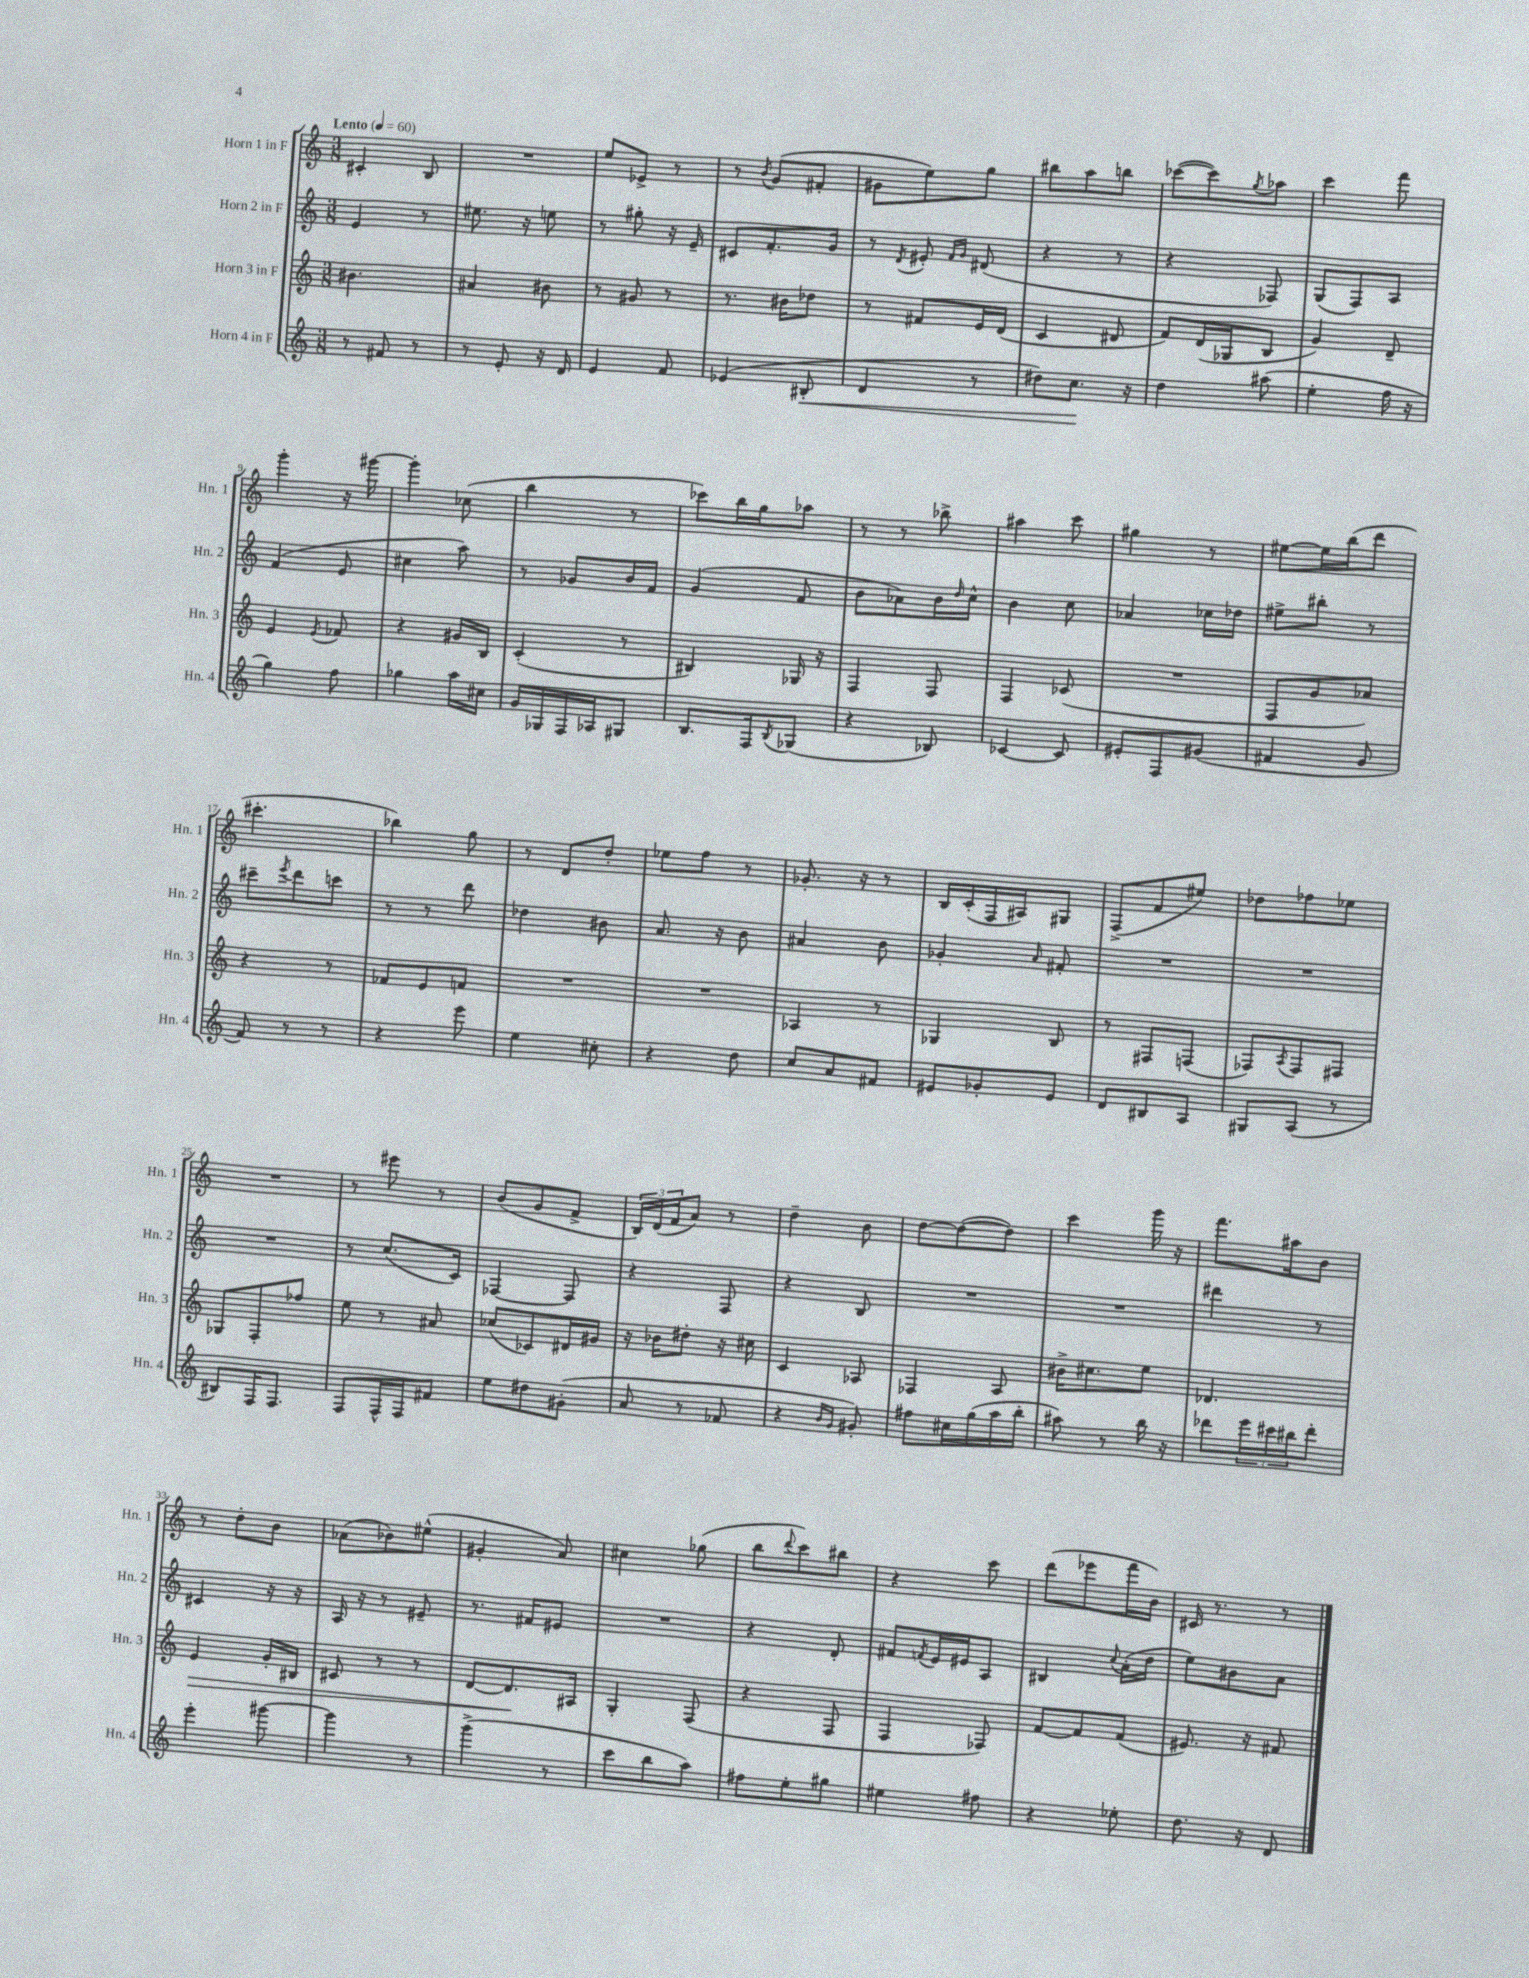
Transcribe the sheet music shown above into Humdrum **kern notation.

**kern	**dynam	**kern	**dynam	**kern	**kern
*part4	*part4	*part3	*part3	*part2	*part1
*staff4	*staff4	*staff3	*staff3	*staff2	*staff1
*I"Horn 4 in F	*	*I"Horn 3 in F	*	*I"Horn 2 in F	*I"Horn 1 in F
*I'Hn. 4	*	*I'Hn. 3	*	*I'Hn. 2	*I'Hn. 1
*clefG2	*	*clefG2	*	*clefG2	*clefG2
*k[]	*	*k[]	*	*k[]	*k[]
*M3/8	*	*M3/8	*	*M3/8	*M3/8
*MM60	*	*MM60	*	*MM60	*MM60
=1	=1	=1	=1	=1	=1
!	!	!	!	!	!LO:TX:a:B:t=Lento
8r	.	4.b#X\	.	4e/	4c#X'/
8f#X/	.	.	.	.	.
8r	.	.	.	8r	8B/
=2	=2	=2	=2	=2	=2
8r	.	4a#X/	.	8.ee#X\	4.r
8e'/	.	.	.	.	.
.	.	.	.	16r	.
16r	.	8b#X\	.	8een\	.
16d/	.	.	.	.	.
=3	=3	=3	=3	=3	=3
4e/	.	8r	.	8r	8ee/L
.	.	8g#X/	.	8gg#X'\	8e-X^/J
8f/	.	8r	.	16r	8r
.	.	.	.	16e~/	.
=4	=4	=4	=4	=4	=4
(4e-X/	.	8.r	.	8c#X/L	8r
.	.	.	.	.	8qb/
.	.	.	.	8.f'/	(8g/L
.	.	16b#X\KL	.	.	.
!	!LO:HP:b	!	!	!	!
8B#X'/	<	8dd-X\J	.	.	8f#X'/J
.	.	.	.	16g/Jk	.
=5	=5	=5	=5	=5	=5
4d/	.	8r	.	8r	8g#X\L
.	.	.	.	8qd/	.
.	.	8f#X/L	.	8e#X'/	8ee\)
.	.	.	.	16qqf/LL	.
.	.	.	.	16qqg/JJ	.
8r	.	16e/L	.	(8d#X/	8gg\J
.	.	(16d/JJ	.	.	.
=6	=6	=6	=6	=6	=6
8dd#X\L)	.	4c/	.	4r	8bb#X\L
8.cc\J	.	.	.	.	8aa\
.	.	8d#X/	.	8r	8bbn\J
16r	[	.	.	.	.
=7	=7	=7	=7	=7	=7
4dd\	.	8f/L)	.	4r	([8ccc-X\L
.	.	(16d/L	.	.	8ccc-\])
.	.	16G-X/J	.	.	.
.	.	.	.	.	8qgg/
(8aa#X\	.	8B/J	.	8F-X/)	8aa-X\J
=8	=8	=8	=8	=8	=8
4ee'\	.	4g/)	.	(8G/L	4ccc\
.	.	.	.	8F/)	.
16ff\	.	8d~/	.	8A/J	8fff\
16r	.	.	.	.	.
!!LO:LB:g=z
=9	=9	=9	=9	=9	=9
4gg\)	.	4e/	.	(4f/	4ggg'\
.	.	8qe/	.	.	.
8ff\	.	8f-X/	.	8e/	16r
.	.	.	.	.	[16ggg#X\
=10	=10	=10	=10	=10	=10
4gg-X\	.	4r	.	4cc#X\	4ggg#'\]
16aa\LL	.	16g#X/LL	.	8aa\)	(8cc-X\
16cc#X\JJ	.	16B/JJ	.	.	.
=11	=11	=11	=11	=11	=11
16g/LL	.	(4c'/	.	8r	4bb\
16G-X/	.	.	.	.	.
16F/	.	.	.	8g-X/L	.
16A-X/J	.	.	.	.	.
8G#X/J	.	8r	.	16b/L	8r
.	.	.	.	16f/JJ	.
=12	=12	=12	=12	=12	=12
8.B/L	.	4B#X/)	.	(4g/	8ccc-X\L)
.	.	.	.	.	16bb\L
16F/k	.	.	.	.	16gg\J
8qB/	.	.	.	.	.
(8G-X/J	.	16G-X/	.	8f/	8aa-X\J
.	.	16r	.	.	.
=13	=13	=13	=13	=13	=13
4r	.	4F/	.	8b\L	8r
.	.	.	.	8a-X\)	8r
8B-X/)	.	8F/	.	16b\L	8bb-X^\
.	.	.	.	16qqdd/	.
.	.	.	.	16cc^^\JJ	.
=14	=14	=14	=14	=14	=14
[4c-X/	.	4F/	.	4b\	4aa#X\
8c-/]	.	(8c-X/	.	8cc\	8ccc\
=15	=15	=15	=15	=15	=15
8e#X'/L	.	4.r	.	4a-X/	4gg#X\
8F/	.	.	.	.	.
(8g#X/J	.	.	.	16cc-X\LL	8r
.	.	.	.	16dd-X\JJ	.
=16	=16	=16	=16	=16	=16
4f#X/	.	8F/L	.	8ee#X^\L	[8ee#X\L
.	.	8g/	.	8bb#X'\J	16ee#\L]
.	.	.	.	.	(16bb\J
8g/	.	8a-X/J)	.	8r	8ddd\J
!!LO:LB:g=z
=17	=17	=17	=17	=17	=17
8f/)	.	4r	.	8ccc#X~\L	4.ccc#X'\
.	.	.	.	8qeee/	.
8r	.	.	.	8ddd\	.
8r	.	8r	.	8cccn\J	.
=18	=18	=18	=18	=18	=18
4r	.	8f-X/L	.	8r	4bb-X\)
.	.	8e/	.	8r	.
8eee\	.	8fn/J	.	8ddd\	8gg\
=19	=19	=19	=19	=19	=19
4ee\	.	4.r	.	4dd-X\	8r
.	.	.	.	.	8d/L
8cc#X'\	.	.	.	8b#X\	8dd'/J
=20	=20	=20	=20	=20	=20
4r	.	4.r	.	8.a/	8ee-X\L
.	.	.	.	.	8ff\J
.	.	.	.	16r	.
8dd\	.	.	.	8b\	8r
=21	=21	=21	=21	=21	=21
8cc/L	.	4A-X/	.	4a#X/	8.g-X'/
8a/	.	.	.	.	.
.	.	.	.	.	16r
8f#X/J	.	8r	.	8b\	8r
=22	=22	=22	=22	=22	=22
8e#X/L	.	4G-X/	.	4g-X'/	16B/LL
.	.	.	.	.	(16c'/
8g-X'/	.	.	.	.	16F/
.	.	.	.	.	16A#X/J)
.	.	.	.	16qqa/	.
8e#/J	.	8B/	.	8f#X'/	8G#X/J
=23	=23	=23	=23	=23	=23
8d/L	.	8r	.	4.r	(8F^/L
8B#X/	.	8F#X/L	.	.	8f/
8A/J	.	(8Fn/J	.	.	8ee#X/J)
=24	=24	=24	=24	=24	=24
8G#X/L	.	8F-X/L)	.	4.r	8dd-X\L
.	.	8qA/	.	.	.
(8A/J	.	8F-/	.	.	8ff-X\
8r	.	8F#X/J	.	.	8ee-X\J
!!LO:LB:g=z
=25	=25	=25	=25	=25	=25
8B#X/L)	.	8G-X/L	.	4.r	4.r
16F/K	.	8F'/	.	.	.
8.F/J	.	.	.	.	.
.	.	8ff-X/J	.	.	.
=26	=26	=26	=26	=26	=26
8F/L	.	8ee\	.	8r	8r
16F^^/L	.	8r	.	(8.cc/L	8eee#X\
16F/J	.	.	.	.	.
8f#X/J	.	8a#X/	.	.	8r
.	.	.	.	16c/Jk)	.
=27	=27	=27	=27	=27	=27
8ee\L	.	(8cc-X/L	.	[4F-X/	(8b/L
8dd#X\	.	8c-X/)	.	.	8g/
(8g#X'\J	.	16d#X/L	.	8F-/]	8f^/J
.	.	16g#X/JJ	.	.	.
=28	=28	=28	=28	=28	=28
8a/	.	16r	.	4r	24B/LL)
.	.	.	.	.	(24d/
.	.	16b-X\KL	.	.	.
.	.	.	.	.	24f/J
8r	.	8dd#X'\J	.	.	8a/J)
8f-X/	.	16r	.	8F/	8r
.	.	16cc#X\	.	.	.
=29	=29	=29	=29	=29	=29
4r	.	4c/	.	4r	4dd~\
16qqb/LL	.	.	.	.	.
16qqg/JJ	.	.	.	.	.
8g#X'/)	.	8A-X/	.	8B/	8b\
=30	=30	=30	=30	=30	=30
8ff#X\L	.	4F-X/	.	4.r	[8dd\L
16cc#X\L	.	.	.	.	(8dd\_
(16gg\	.	.	.	.	.
16aa\	.	8A/	.	.	8dd\J])
16bb'\JJ	.	.	.	.	.
=31	=31	=31	=31	=31	=31
8aa#X\)	.	16b#X^\KL	.	4.r	4ccc\
.	.	8.cc#X\	.	.	.
8r	.	.	.	.	.
16bb\	.	8ee\J	.	.	16ggg\
16r	.	.	.	.	16r
=32	=32	=32	=32	=32	=32
8ddd-X\L	.	4.d-X/	.	4ddd#X\	8.fff\L
24eee\L	.	.	.	.	.
24ccc#X\	.	.	.	.	.
.	.	.	.	.	16aa#X\k
24bb#X\J	.	.	.	.	.
8ddd-'\J	.	.	.	8r	8b\J
!!LO:LB:g=z
=33	=33	=33	=33	=33	=33
!	!	!	!LO:HP:b	!	!
4eee'\	.	4e/	>	4c#X/	8r
.	.	.	.	.	8dd'\L
[8ggg#X\	.	16g'/LL	.	16r	8b\J
.	.	16B#X/JJ	.	16r	.
=34	=34	=34	=34	=34	=34
4ggg#\]	.	8c#X/	.	16A/	(8a-X\L
.	.	.	.	16r	.
.	.	8r	.	8r	8b-X\)
8r	.	8r	.	8e#X~/	(8ee#X^^\J
=35	=35	=35	=35	=35	=35
(4ggg^\	.	[8d/L	.	8.r	4g#X'/
.	.	8.d/]	.	.	.
.	.	.	.	16f#X/KL	.
8r	.	.	.	8e#X/J	8a/)
.	.	16A#X/Jk	]	.	.
=36	=36	=36	=36	=36	=36
8ccc\L	.	4G'/	.	4.r	4cc#X\
8bb\	.	.	.	.	.
8aa\J)	.	(8F/	.	.	(8gg-X\
=37	=37	=37	=37	=37	=37
8ff#X\L	.	4r	.	4r	8bb\L
.	.	.	.	.	8qqddd/
8ee'\	.	.	.	.	8ccc\)
8gg#X\J	.	8F/	.	8d'/	8bb#X\J
=38	=38	=38	=38	=38	=38
4ee#X\	.	4F/	.	8f#X/L	4r
.	.	.	.	8qfn/	.
.	.	.	.	16e/L	.
.	.	.	.	16e#X/J	.
8ff#X\	.	8F-X/)	.	8A/J	8ccc\
=39	=39	=39	=39	=39	=39
4r	.	[8f/L	.	4B#X/	(8ddd\L
.	.	8f/]	.	.	8eee-X\
.	.	.	.	8qqcc/	.
8ee-X'\	.	(8f/J	.	(16a'\LL	16fff\L
.	.	.	.	16dd\JJ	16b\JJ)
=40	=40	=40	=40	=40	=40
8.dd\	.	8.e#X/)	.	8ee\L)	16c#X/
.	.	.	.	.	8.r
.	.	.	.	8b#X\	.
16r	.	16r	.	.	.
8d/	.	8f#X/	.	8a\J	8r
==	==	==	==	==	==
*-	*-	*-	*-	*-	*-
